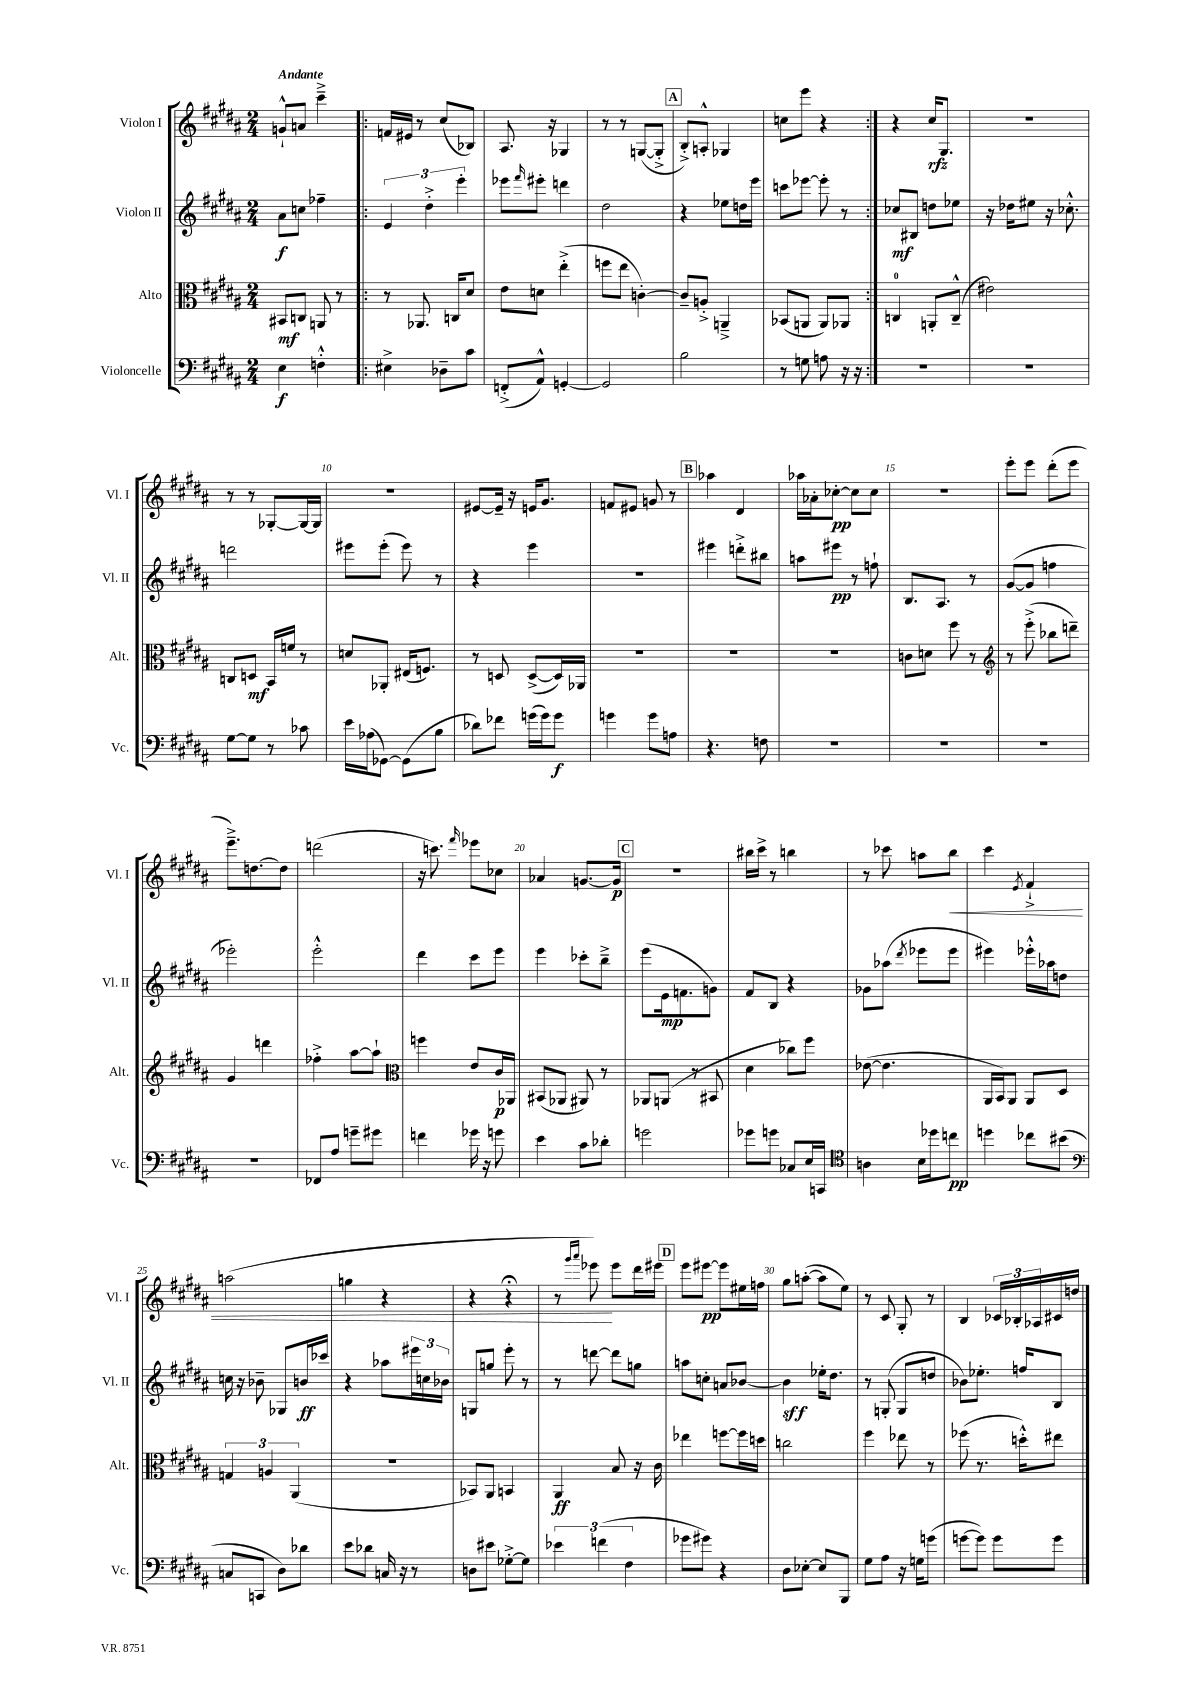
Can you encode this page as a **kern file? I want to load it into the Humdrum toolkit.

**kern	**dynam	**kern	**dynam	**kern	**dynam	**kern	**dynam
*part4	*part4	*part3	*part3	*part2	*part2	*part1	*part1
*staff4	*staff4	*staff3	*staff3	*staff2	*staff2	*staff1	*staff1
*I"Violoncelle	*	*I"Alto	*	*I"Violon II	*	*I"Violon I	*
*I'Vc.	*	*I'Alt.	*	*I'Vl. II	*	*I'Vl. I	*
*clefF4	*	*clefC3	*	*clefG2	*	*clefG2	*
*k[f#c#g#d#a#]	*	*k[f#c#g#d#a#]	*	*k[f#c#g#d#a#]	*	*k[f#c#g#d#a#]	*
*M2/4	*	*M2/4	*	*M2/4	*	*M2/4	*
=1	=1	=1	=1	=1	=1	=1	=1
!	!	!	!	!	!	!LO:TX:a:B:t=Andante	!
4E\	f	8BB#X/L	mf	8a#\L	f	8gn`^^/L	.
.	.	8Cn/J	.	8ccn\J	.	8an/J	.
4Fn'^^\	.	8AAn/	.	4ff-X~\	.	4ccc#~^\	.
.	.	8r	.	.	.	.	.
=2!|:	=2!|:	=2!|:	=2!|:	=2!|:	=2!|:	=2!|:	=2!|:
4E#X^\	.	8r	.	6e/	.	16fn/LL	.
.	.	.	.	.	.	16e#X/JJ	.
.	.	8.AA-X/	.	.	.	8r	.
.	.	.	.	6dd#'^\	.	.	.
8D-X~\L	.	.	.	.	.	(8cc#/L	.
.	.	16Cn/KL	.	.	.	.	.
.	.	.	.	6eee'\	.	.	.
8c#\J	.	8d#/J	.	.	.	8B-X/J)	.
=3	=3	=3	=3	=3	=3	=3	=3
(8FFn'^/L	.	8e\L	.	8eee-X\L	.	8.A#/	.
.	.	.	.	16qqfff#/	.	.	.
8AA#^^/J)	.	8dn\J	.	8eee#X'\J	.	.	.
.	.	.	.	.	.	16r	.
[4GGn'/	.	(4ee'^\	.	4dddn\	.	4G-X/	.
=4	=4	=4	=4	=4	=4	=4	=4
2GG/]	.	8ffn\L	.	2dd#\	.	8r	.
.	.	8ee\J	.	.	.	8r	.
.	.	[4cn'\)	.	.	.	([8Gn/L	.
.	.	.	.	.	.	8G'^/J]	.
!!LO:REH:place=s1:t=A
=5	=5	=5	=5	=5	=5	=5	=5
2B\	.	8c~/L]	.	4r	.	8B'^/L)	.
.	.	8An'^/J	.	.	.	8An'^^/J	.
.	.	4AAn~^/	.	8ee-X\L	.	4G-X/	.
.	.	.	.	16ddn\L	.	.	.
.	.	.	.	16eee\JJ	.	.	.
=6	=6	=6	=6	=6	=6	=6	=6
8r	.	(8BB-X/L	.	8cccn\L	.	8ccn\L	.
8Gn\	.	8AAn/J	.	[8eee-X\J	.	8eee\J	.
8An\	.	8AA/L)	.	8eee-'\]	.	4r	.
16r	.	8AA-X/J	.	8r	.	.	.
16r	.	.	.	.	.	.	.
=7:|!	=7:|!	=7:|!	=7:|!	=7:|!	=7:|!	=7:|!	=7:|!
2r	.	4Cn/	.	8cc-X/L	mf	4r	.
.	.	.	.	8B#X/J	.	.	.
.	.	8AAn'/L	.	8ddn\L	.	16cc#/KL	rfz
.	.	.	.	.	.	8.G#/J	.
.	.	(8C~^^/J	.	8ee-X\J	.	.	.
=8	=8	=8	=8	=8	=8	=8	=8
2r	.	2e#X\)	.	16r	.	2r	.
.	.	.	.	16dd-X\KL	.	.	.
.	.	.	.	8ee#X\J	.	.	.
.	.	.	.	16r	.	.	.
.	.	.	.	8.cc-X'^^\	.	.	.
!!LO:LB:g=z
=9	=9	=9	=9	=9	=9	=9	=9
[8G#\L	.	8Cn/L	.	2dddn\	.	8r	.
8G#\J]	.	8Dn/J	mf	.	.	8r	.
8r	.	16BB/LL	.	.	.	[8G-X'/L	.
.	.	16fn/JJ	.	.	.	.	.
8c-X\	.	8r	.	.	.	16G-/L_	.
.	.	.	.	.	.	16G-/JJ]	.
=10	=10	=10	=10	=10	=10	=10	=10
16e\LL	.	8dn/L	.	8eee#X\L	.	2r	.
(16A-X\J	.	.	.	.	.	.	.
[8GG-X\J)	.	8AA-X'/J	.	(8eee#'\J	.	.	.
(8GG-\L]	.	(16E#X/KL	.	8eee#\)	.	.	.
.	.	8.Fn/J)	.	.	.	.	.
8B\J	.	.	.	8r	.	.	.
=11	=11	=11	=11	=11	=11	=11	=11
8d-X\L)	.	8r	.	4r	.	[8e#X/L	.
8f-X\J	.	8Dn/	.	.	.	16e#~/Jk]	.
.	.	.	.	.	.	16r	.
(16gn\LL	.	([8D^/L	.	4eee\	.	16en/KL	.
16g\J)	.	.	.	.	.	8.g#/J	.
8g\J	f	16D/L])	.	.	.	.	.
.	.	16AA-X/JJ	.	.	.	.	.
=12	=12	=12	=12	=12	=12	=12	=12
4gn\	.	2r	.	2r	.	8fn/L	.
.	.	.	.	.	.	8e#X/J	.
8g\L	.	.	.	.	.	8gn/	.
8An\J	.	.	.	.	.	8r	.
!!LO:REH:place=s1:t=B
=13	=13	=13	=13	=13	=13	=13	=13
4.r	.	2r	.	4eee#X\	.	4aa-X\	.
.	.	.	.	8dddn'^\L	.	4d#/	.
8Fn\	.	.	.	8bb#X\J	.	.	.
=14	=14	=14	=14	=14	=14	=14	=14
2r	.	2r	.	8aan\L	.	16aa-X\LL	.
.	.	.	.	.	.	16a-X'\J	.
.	.	.	.	8eee#X\J	pp	[8cc-X'\J	pp
.	.	.	.	8r	.	8cc-\L]	.
.	.	.	.	8ffn`\	.	8cc-\J	.
=15	=15	=15	=15	=15	=15	=15	=15
2r	.	8cn\L	.	8.B/L	.	2r	.
.	.	8dn\J	.	.	.	.	.
.	.	.	.	8.A#/J	.	.	.
.	.	8ff#\	.	.	.	.	.
.	.	8r	.	8r	.	.	.
=16	=16	=16	=16	=16	=16	=16	=16
*	*	*clefG2	*	*	*	*	*
2r	.	8r	.	([8g#/L	.	8eee'\L	.
.	.	(8eee'^\	.	8g#/J]	.	8eee\J	.
.	.	8bb-X\L	.	4ffn\	.	(8ddd#'\L	.
.	.	8dddn~\J)	.	.	.	8eee\J	.
!!LO:LB:g=z
=17	=17	=17	=17	=17	=17	=17	=17
2r	.	4g#/	.	2eee-X'\)	.	8.eee~^\L)	.
.	.	.	.	.	.	[8.ddn\	.
.	.	4dddn\	.	.	.	.	.
.	.	.	.	.	.	8dd\J]	.
=18	=18	=18	=18	=18	=18	=18	=18
8FF-X/L	.	4ff-X'^\	.	2eee'^^\	.	(2dddn\	.
8A#/J	.	.	.	.	.	.	.
8gn~\L	.	[8aa#\L	.	.	.	.	.
8g#X\J	.	8aa#`\J]	.	.	.	.	.
=19	=19	=19	=19	=19	=19	=19	=19
*	*	*clefC3	*	*	*	*	*
4fn\	.	4ffn\	.	4ddd#\	.	16r	.
.	.	.	.	.	.	8.cccn\)	.
.	.	.	.	.	.	16qqfff#/	.
16g-X\	.	8e/L	.	8ccc#\L	.	8eee-X\L	.
16r	.	.	.	.	.	.	.
8gn\	.	16c#/L	p	8eee\J	.	8cc-X\J	.
.	.	16AA-X/JJ	.	.	.	.	.
=20	=20	=20	=20	=20	=20	=20	=20
4e\	.	(8BB#X/L	.	4eee\	.	4a-X/	.
.	.	8AA-X/J	.	.	.	.	.
8c#\L	.	8AA#X/)	.	8ccc-X'\L	.	[8.gn/L	.
8d-X'\J	.	8r	.	8bb~^\J	.	.	.
.	.	.	.	.	.	16g/Jk]	p
!!LO:REH:place=s1:t=C
=21	=21	=21	=21	=21	=21	=21	=21
2gn\	.	8AA-X/L	.	(8eee\L	.	2r	.
.	.	(8AAn/J	.	16e\k	mp	.	.
.	.	.	.	8.fn\	.	.	.
.	.	8r	.	.	.	.	.
.	.	8BB#X/	.	8gn\J)	.	.	.
=22	=22	=22	=22	=22	=22	=22	=22
8g-X\L	.	4d#\	.	8f#/L	.	16bb#X\LL	.
.	.	.	.	.	.	16ccc#^\JJ	.
8gn\J	.	.	.	8B/J	.	8r	.
8C-X/L	.	8cc-X\L)	.	4r	.	4bbn\	.
16E/L	.	8ff#\J	.	.	.	.	.
16CCn/JJ	.	.	.	.	.	.	.
=23	=23	=23	=23	=23	=23	=23	=23
*clefC4	*	*	*	*	*	*	*
4An\	.	([8e-X\	.	8g-X\L	.	8r	.
.	.	4.e-\]	.	(8aa-X\J	.	8ccc-X\	.
.	.	.	.	8qddd#/	.	.	.
16B\LL	.	.	.	8eee-X\L	.	8aan\L	.
16dd-X\J	.	.	.	.	.	.	.
!	!	!	!	!	!	!	!LO:HP:b
8ccn\J	pp	.	.	8eee-\J	.	8bb\J	<
=24	=24	=24	=24	=24	=24	=24	=24
4ddn\	.	16AA#/LL	.	4eee#X\)	.	4ccc#\	.
.	.	16BB/J)	.	.	.	.	.
.	.	8AA#/J	.	.	.	.	.
.	.	.	.	.	.	8qe/	.
8cc-X\L	.	8AA#/L	.	16eee-X'^^\LL	.	4f#`^/	.
.	.	.	.	16aa-X\J	.	.	.
(8b#X\J	.	8D#/J	.	8ddn\J	.	.	.
!!LO:LB:g=z
=25	=25	=25	=25	=25	=25	=25	=25
*clefF4	*	*	*	*	*	*	*
8Cn/L	.	6Gn/	.	16ccn\	.	(2aan\	.
.	.	.	.	16r	.	.	.
8CCn/J	.	.	.	8b-X~\	.	.	.
.	.	6An/	.	.	.	.	.
8D#\L)	.	.	.	8G-X/L	.	.	.
.	.	(6AA#/	.	.	.	.	.
8d-X\J	.	.	.	16bn/L	ff	.	.
.	.	.	.	16ccc-X/JJ	.	.	.
=26	=26	=26	=26	=26	=26	=26	=26
8e\L	.	2r	.	4r	.	4ggn\	.
8d-X\J	.	.	.	.	.	.	.
16Cn/	.	.	.	8aa-X\L	.	4r	.
16r	.	.	.	.	.	.	.
8r	.	.	.	24eee#X\L	.	.	.
.	.	.	.	24ccn\	.	.	.
.	.	.	.	24b-X\JJ	.	.	.
=27	=27	=27	=27	=27	=27	=27	=27
8Dn\L	.	8BB-X/L)	.	8Gn/L	.	4r	.
8e#X\J	.	8AA#/J	.	8ggn/J	.	.	.
[8G-X'^\L	.	4BBn/	.	8eee'\	.	4r;<	.
8G-\J]	.	.	.	8r	.	.	.
=28	=28	=28	=28	=28	=28	=28	=28
6e-X\	.	4AA#/	ff	8r	.	8r	.
.	.	.	.	.	.	16qqggg#/LL	.
.	.	.	.	.	.	16qqaaa#/JJ	.
.	.	.	.	[8dddn\	.	8eee-X\)	.
(6fn\	.	.	.	.	.	.	.
.	.	8B/	.	8ddd\L]	.	8eee-\L	[
6F#\	.	.	.	.	.	.	.
.	.	16r	.	8ggn\J	.	16ddd#\L	.
.	.	16c#\	.	.	.	16eee#X\JJ	.
!!LO:REH:place=s1:t=D
=29	=29	=29	=29	=29	=29	=29	=29
8g-X\L	.	4ee-X\	.	8aan\L	.	8eee\L	.
8g#X\J)	.	.	.	8ccn'\J	.	[8eee#X\J	pp
4r	.	[8ffn\L	.	8an/L	.	8eee#\L]	.
.	.	16ff\L]	.	[8b-X/J	.	16ee#X\L	.
.	.	16ddn\JJ	.	.	.	16ffn\JJ	.
=30	=30	=30	=30	=30	=30	=30	=30
8D#\L	.	2ccn\	.	4b-\]	sff	8gg#\L	.
[8E-X'\J	.	.	.	.	.	([8aan'\J	.
8E-/L]	.	.	.	16ee-X'\KL	.	8aa\L]	.
.	.	.	.	8.dd#\J	.	.	.
8BBB/J	.	.	.	.	.	8ee\J)	.
=31	=31	=31	=31	=31	=31	=31	=31
8G#\L	.	4ff#\	.	8r	.	8r	.
8A#\J	.	.	.	(8Gn'/	.	8c#/	.
16r	.	8ee-X\	.	8G/L	.	8G#'/	.
16Gn\KL	.	.	.	.	.	.	.
(8gn\J	.	8r	.	8ddn/J	.	8r	.
=32	=32	=32	=32	=32	=32	=32	=32
[8gn\L	.	(8ff-X\	.	8b-X\L)	.	4B/	.
8g\J])	.	8.r	.	8.ee-X'\J	.	.	.
8g\L	.	.	.	.	.	24c-X/LL	.
.	.	.	.	.	.	24B-X'/	.
.	.	16ddn'^^\KL)	.	16ffn/KL	.	.	.
.	.	.	.	.	.	24A-X/	.
8g\J	.	8ee#X\J	.	8B/J	.	16c#X/	.
.	.	.	.	.	.	16ddn/JJ	.
==	==	==	==	==	==	==	==
*-	*-	*-	*-	*-	*-	*-	*-
